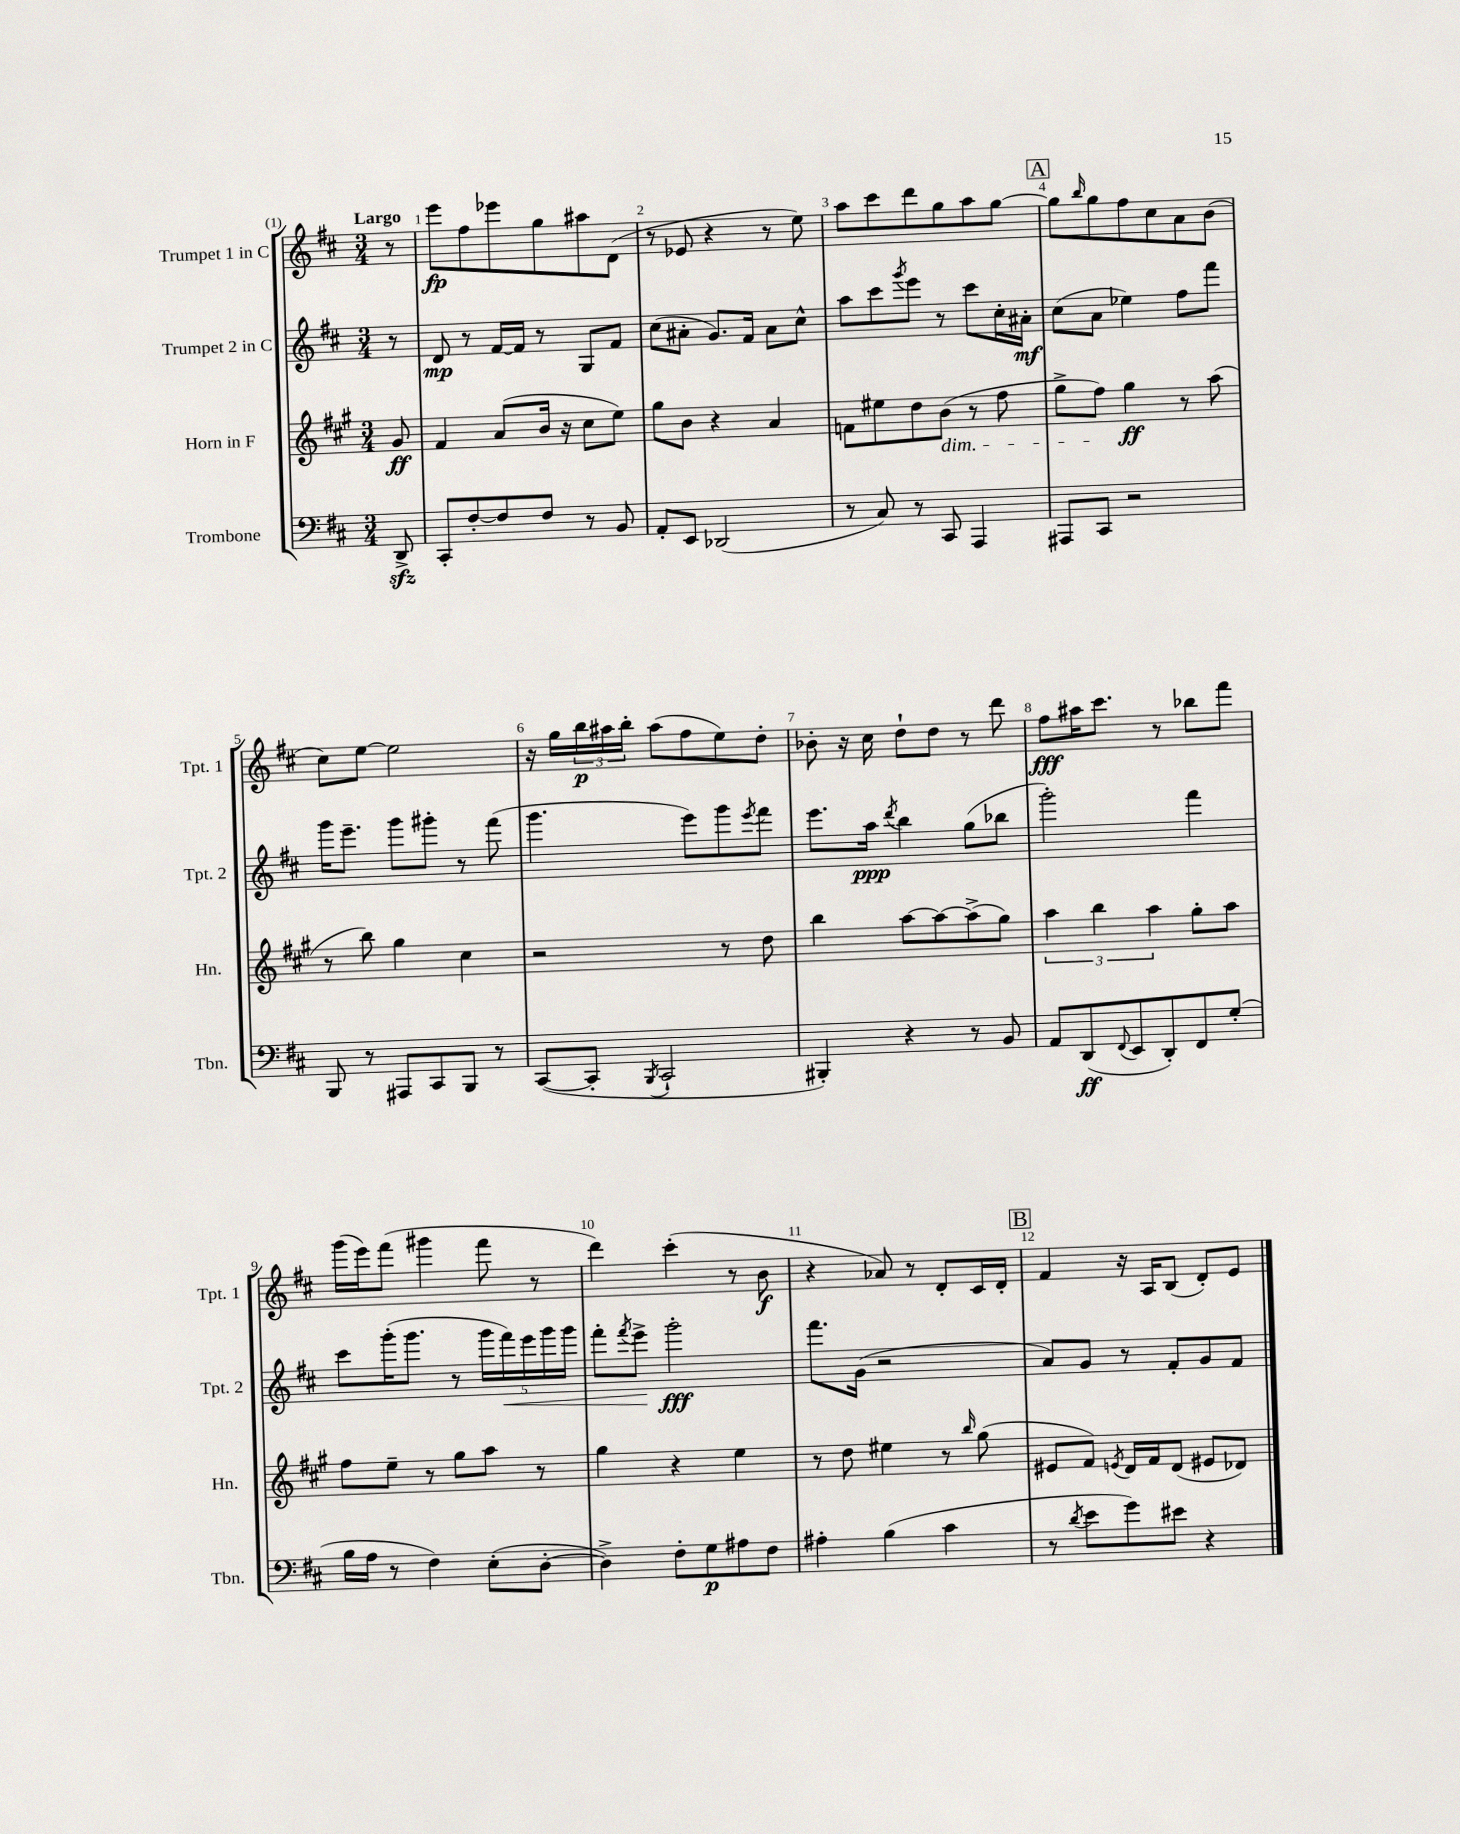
<<
\new StaffGroup <<
\new Staff = "s0" \with { instrumentName = "Trumpet 1 in C" shortInstrumentName = "Tpt. 1" } {
    \clef treble \key d \major \numericTimeSignature \time 3/4 \partial 8 \tempo "Largo"
    r8 |
    e'''8\fp fis''8 ees'''8 g''8 ais''8 d'8( |
    r8 ees'8 r4 r8 e''8) |
    a''8 cis'''8 d'''8 g''8 a''8 g''8~ |
    \mark \markup { \box "A" } g''8 \grace { b''16 } g''8 fis''8 cis''8 a'8 b'8( |
    cis''8) e''8~ e''2 |
    r16 g''16 \tuplet 3/2 { b''16\p ais''16 b''16-. } ais''8( fis''8 e''8) d''8-. |
    bes'8-. r16 cis''16 d''8-! d''8 r8 d'''8 |
    fis''8\fff ais''16 cis'''8. r8 bes''8 fis'''8 |
    g'''16( e'''16) fis'''8( gis'''4 fis'''8 r8 |
    d'''4) cis'''4-.( r8 b'8\f |
    r4 aes'8) r8 d'8-. cis'16 d'16-. |
    \mark \markup { \box "B" } fis'4 r16 a16 b8( d'8-.) e'8 \bar "|." |
}
\new Staff = "s1" \with { instrumentName = "Trumpet 2 in C" shortInstrumentName = "Tpt. 2" } {
    \clef treble \key d \major \numericTimeSignature \time 3/4 \partial 8
    r8 |
    d'8\mp r8 fis'16~ fis'16 r8 g8 fis'8 |
    cis''8( ais'8-. g'8.) fis'16 ais'8 cis''8-^ |
    a''8 cis'''8 \acciaccatura { g'''8 } e'''8 r8 cis'''8 cis''16-. ais'16-.\mf |
    \mark \markup { \box "A" } cis''8( a'8 ees''4) fis''8 fis'''8 |
    g'''16 e'''8.-- g'''8 gis'''8-. r8 fis'''8( |
    g'''4. e'''8) g'''8 \acciaccatura { e'''8 } fis'''8 |
    e'''8. a''16\ppp \acciaccatura { d'''8 } b''4 g''8( bes''8 |
    g'''2-.) fis'''4 |
    cis'''8 g'''16-.( g'''8. r8 \tuplet 5/4 { g'''16 fis'''16\<) e'''16 g'''16 g'''16 } |
    fis'''8-. \acciaccatura { fis'''8 } e'''8->\! g'''2-.\fff |
    fis'''8. g'16( r2 |
    \mark \markup { \box "B" } a'8) g'8 r8 fis'8-. g'8 fis'8 \bar "|." |
}
\new Staff = "s2" \with { instrumentName = "Horn in F" shortInstrumentName = "Hn." } {
    \clef treble \key a \major \numericTimeSignature \time 3/4 \partial 8
    gis'8\ff |
    fis'4 a'8( b'16 r16 cis''8 e''8) |
    gis''8 b'8 r4 a'4 |
    f'8 eis''8 d''8 b'8\dim( r8 fis''8 |
    \mark \markup { \box "A" } gis''8-> fis''8\!) gis''4\ff r8 a''8( |
    r8 b''8) gis''4 cis''4 |
    r2 r8 d''8 |
    b''4 a''8~ a''8~ a''8->( gis''8) |
    \tuplet 3/2 { a''4 b''4 a''4 } gis''8-. a''8 |
    fis''8 e''8-- r8 gis''8 a''8 r8 |
    gis''4 r4 e''4 |
    r8 d''8 eis''4 r8 \grace { b''16 } gis''8( |
    \mark \markup { \box "B" } eis'8 fis'8) \acciaccatura { e'8 } d'16 fis'16 d'8( eis'8 des'8) \bar "|." |
}
\new Staff = "s3" \with { instrumentName = "Trombone" shortInstrumentName = "Tbn." } {
    \clef bass \key d \major \numericTimeSignature \time 3/4 \partial 8
    d,8->\sfz |
    cis,8-. fis8~-. fis8 fis8 r8 b,8 |
    a,8-. e,8 des,2( |
    r8 cis8) r8 cis,8 a,,4 |
    \mark \markup { \box "A" } ais,,8 cis,8 r2 |
    b,,8 r8 ais,,8 cis,8 b,,8 r8 |
    cis,8~( cis,8-. \acciaccatura { b,,8 } cis,2-! |
    bis,,4-.) r4 r8 b,8 |
    a,8 d,8\ff( \appoggiatura { fis,8 } e,8 d,8-.) fis,8 g8-.( |
    b16 a16 r8 fis4) e8-.( d8~-. |
    d4->) fis8-. g8\p ais8 fis8 |
    ais4-. b4( cis'4 |
    \mark \markup { \box "B" } r8 \acciaccatura { d'8 } e'8 g'8) eis'8 r4 \bar "|." |
}
>>
>>
\layout { \context { \Score \override BarNumber.break-visibility = ##(#f #t #t) barNumberVisibility = #all-bar-numbers-visible } }
